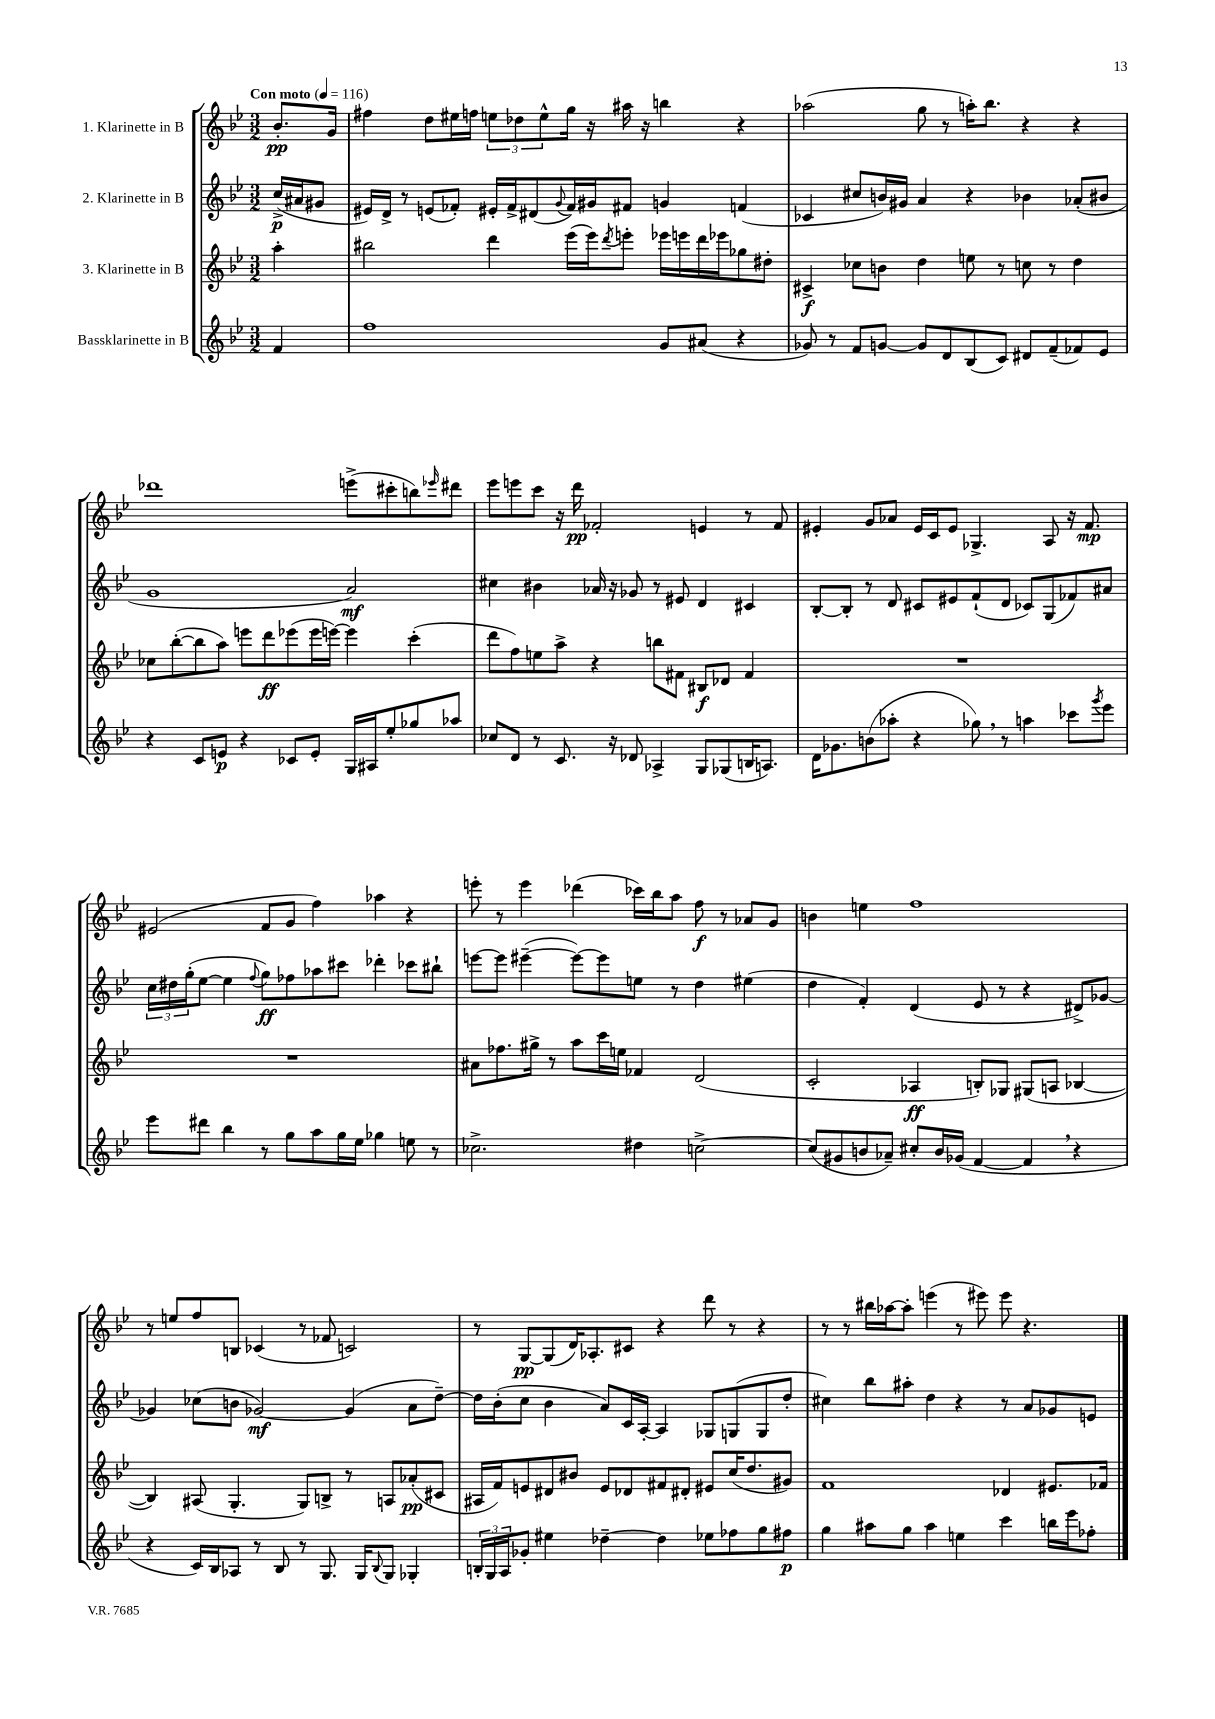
<<
\new StaffGroup <<
\new Staff = "s0" \with { instrumentName = "1. Klarinette in B" } {
    \clef treble \key bes \major \numericTimeSignature \time 3/2 \partial 4 \tempo "Con moto" 4 = 116
    bes'8.-.\pp g'16 |
    fis''4 d''8 eis''16 f''16 \tuplet 3/2 { e''8 des''8 e''8-^ } g''16 r16 ais''16 r16 b''4 r4 |
    aes''2( g''8 r8 a''16-.) bes''8. r4 r4 |
    des'''1 e'''8->( cis'''8-. b''8) \grace { ees'''16 } dis'''8 |
    ees'''8 e'''8 c'''8 r16 d'''16\pp fes'2-. e'4 r8 fes'8 |
    eis'4-. g'8 aes'8 eis'16 c'16 eis'8 ges4.-> a8 r16 f'8.\mp |
    eis'2( f'8 g'8 f''4) aes''4 r4 |
    e'''8-. r8 e'''4 des'''4( ces'''16) bes''16 a''8 f''8\f r8 aes'8 g'8 |
    b'4 e''4 f''1 |
    r8 e''8 f''8 b8 ces'4( r8 fes'8 c'2) |
    r8 g8~\pp g8( d'16) aes8.-. cis'8 r4 d'''8 r8 r4 |
    r8 r8 bis''16 aes''16~ aes''8-. e'''4( r8 eis'''8) eis'''8 r4. \bar "|." |
}
\new Staff = "s1" \with { instrumentName = "2. Klarinette in B" } {
    \clef treble \key bes \major \numericTimeSignature \time 3/2 \partial 4
    c''16->\p( ais'16 gis'8 |
    eis'16) d'16-> r8 e'8( fes'8-.) eis'16-. fes'16-> dis'8( \appoggiatura { g'8 } fes'16) gis'16 fis'8 g'4 f'4( |
    ces'4 cis''8 b'16) gis'16 a'4 r4 bes'4 aes'8-.( bis'8 |
    g'1 a'2\mf) |
    cis''4 bis'4 aes'16 r16 ges'8 r8 eis'8 d'4 cis'4 |
    bes8~-. bes8-. r8 d'8 cis'8 eis'8 f'8-!( d'8 ces'8) g8( fes'8) ais'8 |
    \tuplet 3/2 { c''16 dis''16 g''16-.( } ees''8~ ees''4 \appoggiatura { f''8 } g''8\ff) fes''8 aes''8 cis'''8 des'''4-. ces'''8 bis''8-! |
    e'''8~ e'''8 eis'''4~--( eis'''8~) eis'''8 e''8 r8 d''4 eis''4( |
    d''4 f'4-.) d'4( ees'8 r8 r4 dis'8->) ges'8~ |
    ges'4 ces''8( b'8 ges'2~\mf) ges'4( a'8 d''8~--) |
    d''16 bes'16-.( c''8 bes'4 a'8) c'16 a16~-. a4 ges8 g8( g8 d''8-. |
    cis''4) bes''8 ais''8-. d''4 r4 r8 a'8 ges'8 e'8 \bar "|." |
}
\new Staff = "s2" \with { instrumentName = "3. Klarinette in B" } {
    \clef treble \key bes \major \numericTimeSignature \time 3/2 \partial 4
    a''4-. |
    bis''2 d'''4 ees'''16( ees'''16) \acciaccatura { d'''8 } e'''8-. ees'''16 e'''16 d'''16 ees'''16 ges''8 dis''8-. |
    cis'4->\f ces''8 b'8 d''4 e''8 r8 c''8 r8 d''4 |
    ces''8 bes''8~-.( bes''8 a''8) e'''8 d'''8\ff ees'''8( ees'''16 e'''16~) e'''4 c'''4-.( |
    d'''8 f''8) e''8 a''8-> r4 b''8 fis'8 bis8\f des'8 fis'4 |
    R1. |
    R1. |
    ais'8 fes''8. gis''16-> r8 a''8 c'''16 e''16 fes'4 d'2( |
    c'2-. aes4\ff b8-.) ges8 gis8( a8 bes4~ |
    bes4) ais8( g4.-. g8) b8-> r8 a8 aes'8-.\pp( cis'8 |
    ais16 f'16) e'8 dis'8 bis'8 e'8 des'8 fis'8 dis'8-. eis'8 c''16( d''8. gis'8) |
    f'1 des'4 eis'8. fes'16 \bar "|." |
}
\new Staff = "s3" \with { instrumentName = "Bassklarinette in B" } {
    \clef treble \key bes \major \numericTimeSignature \time 3/2 \partial 4
    f'4 |
    f''1 g'8 ais'8( r4 |
    ges'8) r8 f'8 g'8~ g'8 d'8 bes8( c'8) dis'8 f'8--( fes'8) ees'8 |
    r4 c'8 e'8\p r4 ces'8 e'8-. g16 ais16 ees''8-. ges''8 aes''8 |
    ces''8 d'8 r8 c'8. r16 des'8 aes4-> g8 ges8( b16 a8.) |
    d'16 ges'8. b'8( aes''8-. r4 ges''8) \breathe r8 a''4 ces'''8 \acciaccatura { g'''8 } ees'''8 |
    ees'''8 dis'''8 bes''4 r8 g''8 a''8 g''16 ees''16 ges''4 e''8 r8 |
    ces''2.-> dis''4 c''2~-> |
    c''8( gis'8 b'8 aes'8--) cis''8-. b'16 ges'16( f'4~ f'4 \breathe r4 |
    r4 c'16) bes16 aes8 r8 bes8 r8 g8. g16 \appoggiatura { bes8 } g8 ges4-. |
    \tuplet 3/2 { b16-. g16 a16 } ges'8-. eis''4 des''4~-- des''4 ees''8 fes''8 g''8 fis''8\p |
    g''4 ais''8 g''8 ais''4 e''4 c'''4 b''16 ees'''16 fes''8-. \bar "|." |
}
>>
>>
\layout { \context { \Score \remove "Bar_number_engraver" } }
